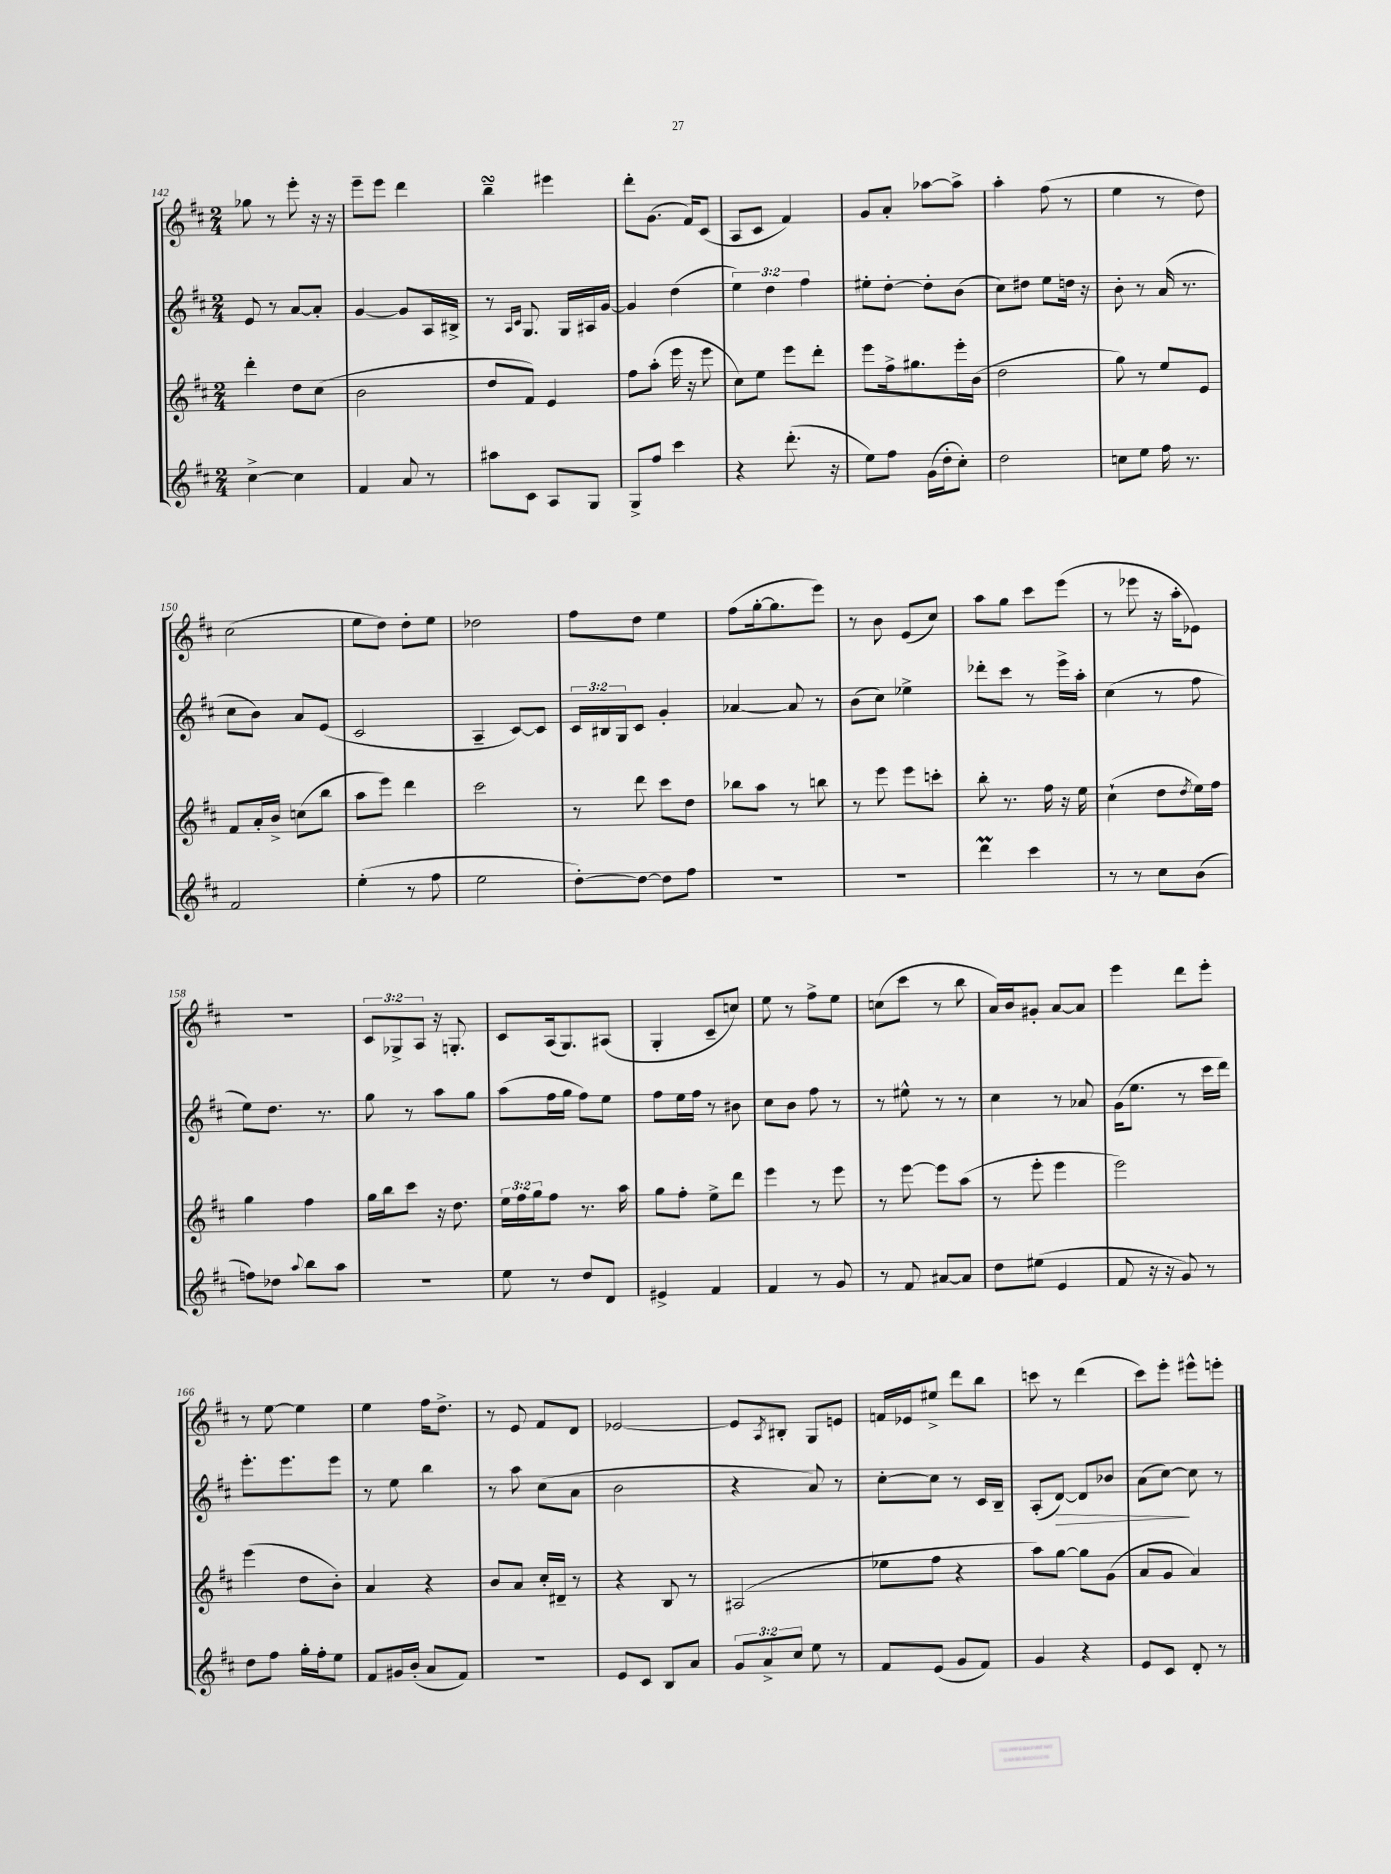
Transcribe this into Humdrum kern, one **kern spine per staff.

**kern	**kern	**kern	**kern
*staff4	*staff3	*staff2	*staff1
*clefG2	*clefG2	*clefG2	*clefG2
*k[f#c#]	*k[f#c#]	*k[f#c#]	*k[f#c#]
*M2/4	*M2/4	*M2/4	*M2/4
[4cc#^	4ddd'	8e	8gg-
.	.	8r	8r
4cc#]	8dd	[8a	8eee'
.	(8cc#	8a']	16r
.	.	.	16r
=	=	=	=
4f#	2b	[4g	8eee~
.	.	.	8eee
8a	.	8g]	4ddd
8r	.	16A	.
.	.	16B#^	.
=	=	=	=
8aa#	8dd	8r	4bb~
.	.	16qqA	.
.	.	16qqc#	.
8c#	8f#)	8.G	.
8A	4e	.	4eee#
.	.	16G	.
8G	.	16A#	.
.	.	[16g	.
=	=	=	=
8G^	8ff#	4g]	8ddd'
8ff#	(8aa'	.	(8.g
4ccc#	16eee	(4dd	.
.	16r	.	16f#)
.	8eee	.	(8c#
=	=	=	=
4r	8cc#)	6ee)	8A
.	8ee	.	8c#
.	.	6dd	.
(8.ddd'	8eee	.	4f#)
.	.	6ff#	.
.	8ddd'	.	.
16r	.	.	.
=	=	=	=
8ee)	8eee	8ee#'	8g
8ff#	16ff#^	[8dd'	8a'
.	8.gg#	.	.
(16g	.	8dd']	[8aa-
16dd'	.	.	.
8cc#')	16eee'	(8b	8aa-^]
.	(16b	.	.
=	=	=	=
2dd	2dd	8cc#)	4aa'
.	.	8dd#	.
.	.	8ee	(8ff#
.	.	16dd	8r
.	.	16r	.
=	=	=	=
8cc	8gg)	8b'	4ee
8ee	8r	8r	.
16ff#	8ee	(16a	8r
8.r	.	8.r	.
.	8e	.	8dd)
=	=	=	=
2f#	8f#	8cc#	(2cc#
.	16a'	8b)	.
.	16b^	.	.
.	(8cc	8a	.
.	8bb	(8e	.
=	=	=	=
(4ee'	8aa	2c#	8ee
.	8eee)	.	8dd)
8r	4ddd	.	8dd'
8ff#	.	.	8ee
=	=	=	=
2ee	2ccc#	4A~	2dd-
.	.	[8c#)	.
.	.	8c#]	.
=	=	=	=
[8dd')	8r	24c#	8ff#
.	.	24B#	.
.	.	24G	.
8dd_	8ddd	8c#	8dd
8dd]	8ccc#	4g'	4ee
8ff#	8dd	.	.
=	=	=	=
2r	8bb-	[4a-	(8ff#
.	8aa	.	[16gg'
.	.	.	8.gg]
.	8r	8a-]	.
.	8bb	8r	8eee)
=	=	=	=
2r	8r	(8b	8r
.	8eee	8cc#)	8b
.	8eee	4ee-^	(8e
.	8ccc'	.	8cc#)
=	=	=	=
4ddd	8bb'	8ddd-'	8aa
.	8.r	8ccc#	8gg
4ccc#	.	8r	8ccc#
.	16ff#	.	.
.	16r	16eee^	(8eee
.	16ee	16aa'	.
=	=	=	=
8r	(4cc#`	(4cc#	8r
8r	.	.	8eee-
8cc#	8dd	8r	16r
.	.	.	16aa'
.	8qdd	.	.
(8b	16ee)	8ff#	8e-)
.	16ff#	.	.
=	=	=	=
8ff)	4gg	8ee)	2r
8dd-	.	8.dd	.
8qqaa	.	.	.
8bb	4ff#	.	.
.	.	8.r	.
8aa	.	.	.
=	=	=	=
2r	16gg	8gg	12c#
.	16bb	.	.
.	.	.	12G-^
.	8ccc#	8r	.
.	.	.	12A
.	16r	8aa	16r
.	8.dd	.	8.G'
.	.	8gg	.
=	=	=	=
8ee	24ee	(8aa	8c#
.	24ff#	.	.
.	24gg	.	.
8r	8ff#	16ff#	(16A
.	.	16gg	8.G)
8dd	8.r	8ff#)	.
8d	.	8ee	(8A#
.	16aa	.	.
=	=	=	=
4e#^	8gg	8ff#	4G'
.	8ff#'	16ee	.
.	.	16ff#	.
4f#	8ee^	8r	8c#~
.	8ddd	8b#	8cc)
=	=	=	=
4f#	4eee	8cc#	8ee
.	.	8b	8r
8r	8r	8ff#	8ff#^
8g	8eee	8r	8ee
=	=	=	=
8r	8r	8r	(8cc
8f#	[8eee	8ee#^^	8ccc#
[8a#	8eee]	8r	8r
8a#]	(8aa	8r	8bb
=	=	=	=
8dd	8r	4cc#	16a)
.	.	.	16b
(8ee#	8eee'	.	8g#'
4e	4eee	8r	[8a
.	.	8a-	8a]
=	=	=	=
8f#	2eee)	(16g	4eee
.	.	8.ee	.
16r	.	.	.
16r	.	.	.
8g)	.	8r	8ddd
8r	.	16ccc#	8eee'
.	.	16ddd)	.
=	=	=	=
8dd	(4eee	8.eee'	8r
8ff#	.	.	[8ee
.	.	8.eee	.
16gg'	8dd	.	4ee]
16ff#'	.	.	.
8ee	8b')	8eee	.
=	=	=	=
8f#	4a	8r	4ee
16g#	.	8ee	.
(16b'	.	.	.
8a	4r	4bb	16ff#
.	.	.	8.dd^
8f#)	.	.	.
=	=	=	=
2r	8b	8r	8r
.	8a	8aa	8e
.	16cc#'	(8cc#	8f#
.	16d#~	.	.
.	8r	8a	8d
=	=	=	=
8e	4r	2b	[2e-
8c#	.	.	.
8B	8B	.	.
8a	8r	.	.
=	=	=	=
12g	(2A#	4r	8e-]
12a^	.	.	.
.	.	.	8qA
.	.	.	8B#'
12cc#	.	.	.
8ee	.	8a)	8G
8r	.	8r	8e
=	=	=	=
8f#	8ee-	[8cc#'	16f
.	.	.	16e-
(8e	8ff#	8cc#]	8ee#^
8g	4r	8r	8ddd
8f#)	.	16c#	8bb
.	.	16B~	.
=	=	=	=
4g	8aa)	(8A'	8ccc
.	[8gg	[8d)	8r
4r	8gg]	8d]	(4ddd
.	(8g	8b-	.
=	=	=	=
8e	8a	(8a	8ccc#)
8c#	8g	[8cc#)	8eee'
8d'	4a)	8cc#]	8eee#^^
8r	.	8r	8eee'
==	==	==	==
*-	*-	*-	*-
